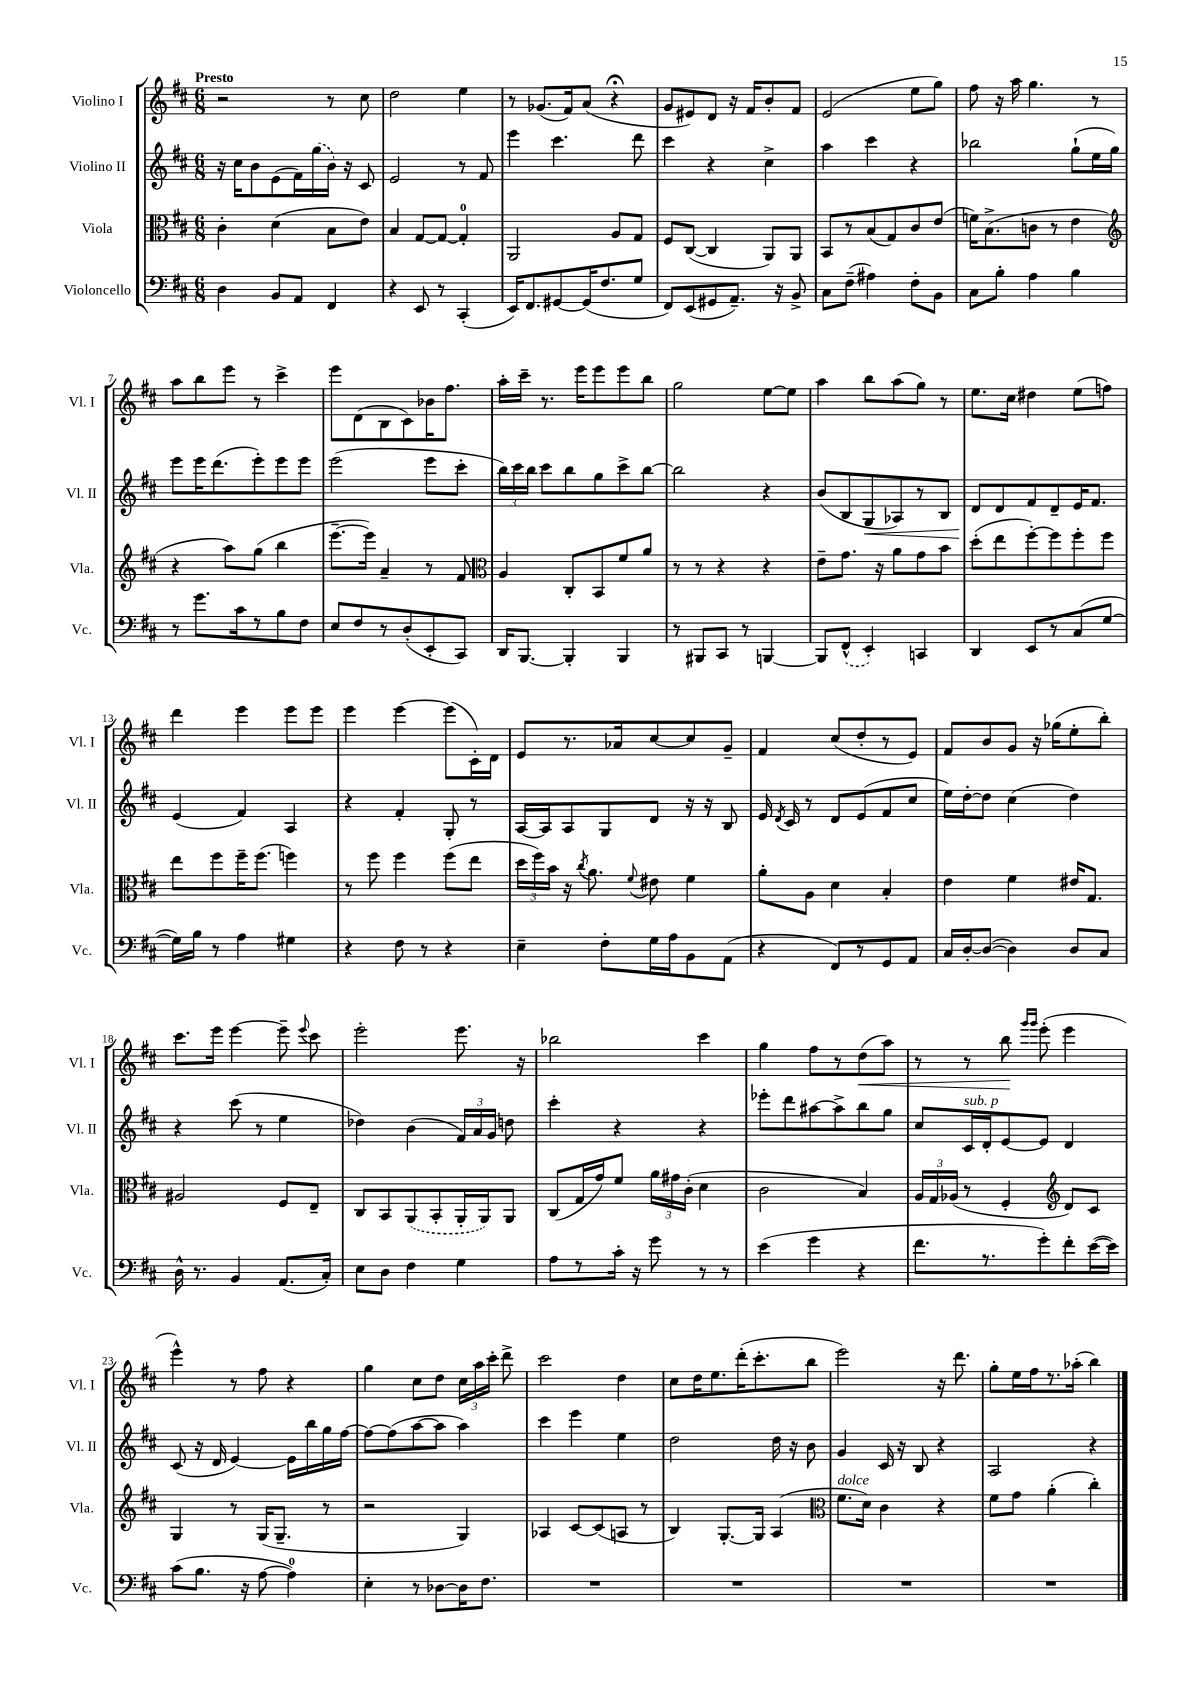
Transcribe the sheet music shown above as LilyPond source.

<<
\new StaffGroup <<
\new Staff = "s0" \with { instrumentName = "Violino I" shortInstrumentName = "Vl. I" } {
    \clef treble \key d \major \numericTimeSignature \time 6/8 \tempo "Presto"
    \autoBeamOff r2 r8 cis''8 |
    d''2 e''4 |
    r8 ges'8.[( fis'16) a'8]( r4\fermata |
    g'8[ eis'8) d'8] r16 fis'16[ b'8-. fis'8] |
    e'2( e''8[ g''8]) |
    fis''8 r16 a''16 g''4. r8 |
    a''8[ b''8 e'''8] r8 cis'''4-> |
    e'''8[ d'8( b8 cis'8) bes'16 fis''8.] |
    a''16[-. cis'''16]-- r8. e'''16[ e'''8 e'''8 b''8] |
    g''2 e''8[~ e''8] |
    a''4 b''8[ a''8( g''8]) r8 |
    e''8.[ cis''16] dis''4 e''8[( f''8]) |
    d'''4 e'''4 e'''8[ e'''8] |
    e'''4 e'''4~ e'''8[( cis'16-.) d'16] |
    e'8[ r8. aes'16 cis''8~ cis''8 g'8]-- |
    fis'4 cis''8[( d''8-. r8 e'8]) |
    fis'8[ b'8 g'8] r16 ges''16[( e''8-. b''8]-.) |
    cis'''8.[ e'''16] e'''4~ e'''8-- \appoggiatura { e'''8 } cis'''8 |
    e'''2-. e'''8. r16 |
    bes''2 cis'''4 |
    g''4 fis''8[ r8 d''8\<( a''8]) |
    r8 r8 b''8\! \grace { g'''16[ g'''16] } e'''8-.( e'''4 |
    e'''4-^) r8 fis''8 r4 |
    g''4 cis''8[ d''8] \tuplet 3/2 { cis''16[ a''16 cis'''16]-. } d'''8-> |
    cis'''2 d''4 |
    cis''8[ d''16 e''8. d'''16-.( cis'''8.-. b''8] |
    e'''2) r16 d'''8. |
    g''8[-. e''16 fis''16 r8. aes''16]-.( b''4) \bar "|." |
}
\new Staff = "s1" \with { instrumentName = "Violino II" shortInstrumentName = "Vl. II" } {
    \clef treble \key d \major \numericTimeSignature \time 6/8
    \autoBeamOff r16 cis''16[ b'8 e'8( fis'16) \once \slurDashed g''16( b'16]) r16 cis'8 |
    e'2 r8 fis'8 |
    e'''4 cis'''4. d'''8 |
    cis'''4 r4 cis''4-> |
    a''4 cis'''4 r4 |
    bes''2 g''8[-!( e''16 g''16]) |
    e'''8[ e'''16 d'''8.( e'''8-.) e'''8 e'''8] |
    e'''2( e'''8[ cis'''8]-. |
    \tuplet 3/2 { b''16[) cis'''16 b''16] } cis'''8[ b''8 g''8 cis'''8-> b''8]~ |
    b''2 r4 |
    b'8[( b8 g8\< aes8) r8 b8] |
    d'8[\! d'8 fis'8 d'8-- e'16 fis'8.] |
    e'4( fis'4) a4 |
    r4 fis'4-. g8-. r8 |
    a16[~ a16 a8 g8 d'8] r16 r16 b8 |
    e'16 \acciaccatura { d'8 } cis'16 r8 d'8[ e'8( fis'8 cis''8] |
    e''16[) d''16~-. d''8] cis''4( d''4) |
    r4 cis'''8( r8 e''4 |
    des''4) b'4( \tuplet 3/2 { fis'16[) a'16 g'16] } d''8 |
    cis'''4-. r4 r4 |
    ees'''8[-. d'''8 ais''8~ ais''8-> b''8 g''8] |
    cis''8[ cis'16^\markup { \italic "sub. p" } d'16-. e'8~ e'8] d'4 |
    cis'8( r16 d'16 e'4~) e'16[ b''16 g''16 fis''16]~ |
    fis''8[~ fis''8( a''8~ a''8] a''4) |
    cis'''4 e'''4 e''4 |
    d''2 d''16 r16 b'8 |
    g'4 cis'16 r16 b8 r4 |
    a2 r4 \bar "|." |
}
\new Staff = "s2" \with { instrumentName = "Viola" shortInstrumentName = "Vla." } {
    \clef alto \key d \major \numericTimeSignature \time 6/8
    \autoBeamOff cis'4-. d'4( b8[ e'8]) |
    b4 g8[~ g8]~ g4-0-. |
    a,2 a8[ g8] |
    fis8[ cis8]~( cis4 a,8[) a,8] |
    b,8[ r8 b8( g8) cis'8 e'8]( |
    f'16[) b8.->( c'8] r8 e'4 |
    \clef treble r4 a''8[) g''8]( b''4 |
    e'''8.[~-- e'''16]) a'4-- r8 fis'8 |
    \clef alto a4 cis8[-. b,8 fis'8 a'8] |
    r8 r8 r4 r4 |
    e'8[-- g'8.] r16 a'8[ g'8 b'8] |
    d''8[-.( e''8 fis''8~-.) fis''8 fis''8-. fis''8] |
    e''8[ fis''8 fis''16-- fis''8.]( f''4) |
    r8 fis''8 fis''4 fis''8[( e''8] |
    \tuplet 3/2 { d''16[ fis''16) b'16] } r16 \acciaccatura { cis''8 } a'8. \appoggiatura { fis'8 } eis'8 fis'4 |
    a'8[-. a8] d'4 b4-. |
    e'4 fis'4 eis'16[ g8.] |
    ais2 fis8[ e8]-- |
    cis8[ b,8 \once \slurDashed a,8( b,8-. a,16-. a,16) a,8] |
    cis8[( g16 g'16) fis'8] \tuplet 3/2 { a'16[ gis'16 cis'16]-.( } d'4 |
    cis'2 b4) |
    \tuplet 3/2 { a16[ g16 aes16]( } r8 fis4-. \clef treble d'8[) cis'8] |
    g4 r8 g16[( g8.]-- r8 |
    r2 g4) |
    aes4 cis'8[~ cis'8( a8] r8 |
    b4) g8.[~-. g16] a4( |
    \clef alto fis'8.[^\markup { \italic "dolce" } d'16]) cis'4 r4 |
    fis'8[ g'8] a'4-.( cis''4-.) \bar "|." |
}
\new Staff = "s3" \with { instrumentName = "Violoncello" shortInstrumentName = "Vc." } {
    \clef bass \key d \major \numericTimeSignature \time 6/8
    \autoBeamOff d4 b,8[ a,8] fis,4 |
    r4 e,8 r8 cis,4-.( |
    e,16[) fis,8. gis,8~ gis,16( fis8. g8] |
    fis,8[) e,8( gis,8 a,8.]--) r16 b,8-> |
    cis8[ fis8]--( ais4) fis8[-. b,8] |
    cis8[ b8]-. a4 b4 |
    r8 g'8.[ cis'16 r8 b8 fis8] |
    e8[ fis8 r8 d8-.( e,8-. cis,8]) |
    d,16[ b,,8.]~ b,,4-. b,,4 |
    r8 bis,,8[ cis,8] r8 b,,4~ |
    b,,8[ \once \slurDashed fis,8]-^( e,4-.) c,4 |
    d,4 e,8[ r8 cis8( g8]~ |
    g16[) b16] r8 a4 gis4 |
    r4 fis8 r8 r4 |
    e4-- fis8[-. g16 a16 b,8 a,8]( |
    r4 fis,8[) r8 g,8 a,8] |
    cis16[ d16~-. d8]~( d4) d8[ cis8] |
    d16-^ r8. b,4 a,8.[( cis16]-.) |
    e8[ d8] fis4 g4 |
    a8[ r8 cis'16]-. r16 g'8 r8 r8 |
    e'4( g'4 r4 |
    fis'8.[ r8. g'8-.) fis'8-. e'16~( e'16]) |
    cis'8[( b8.] r16 a8~ a4-0) |
    e4-. r8 des8[~ des16 fis8.] |
    R2. |
    R2. |
    R2. |
    R2. \bar "|." |
}
>>
>>
